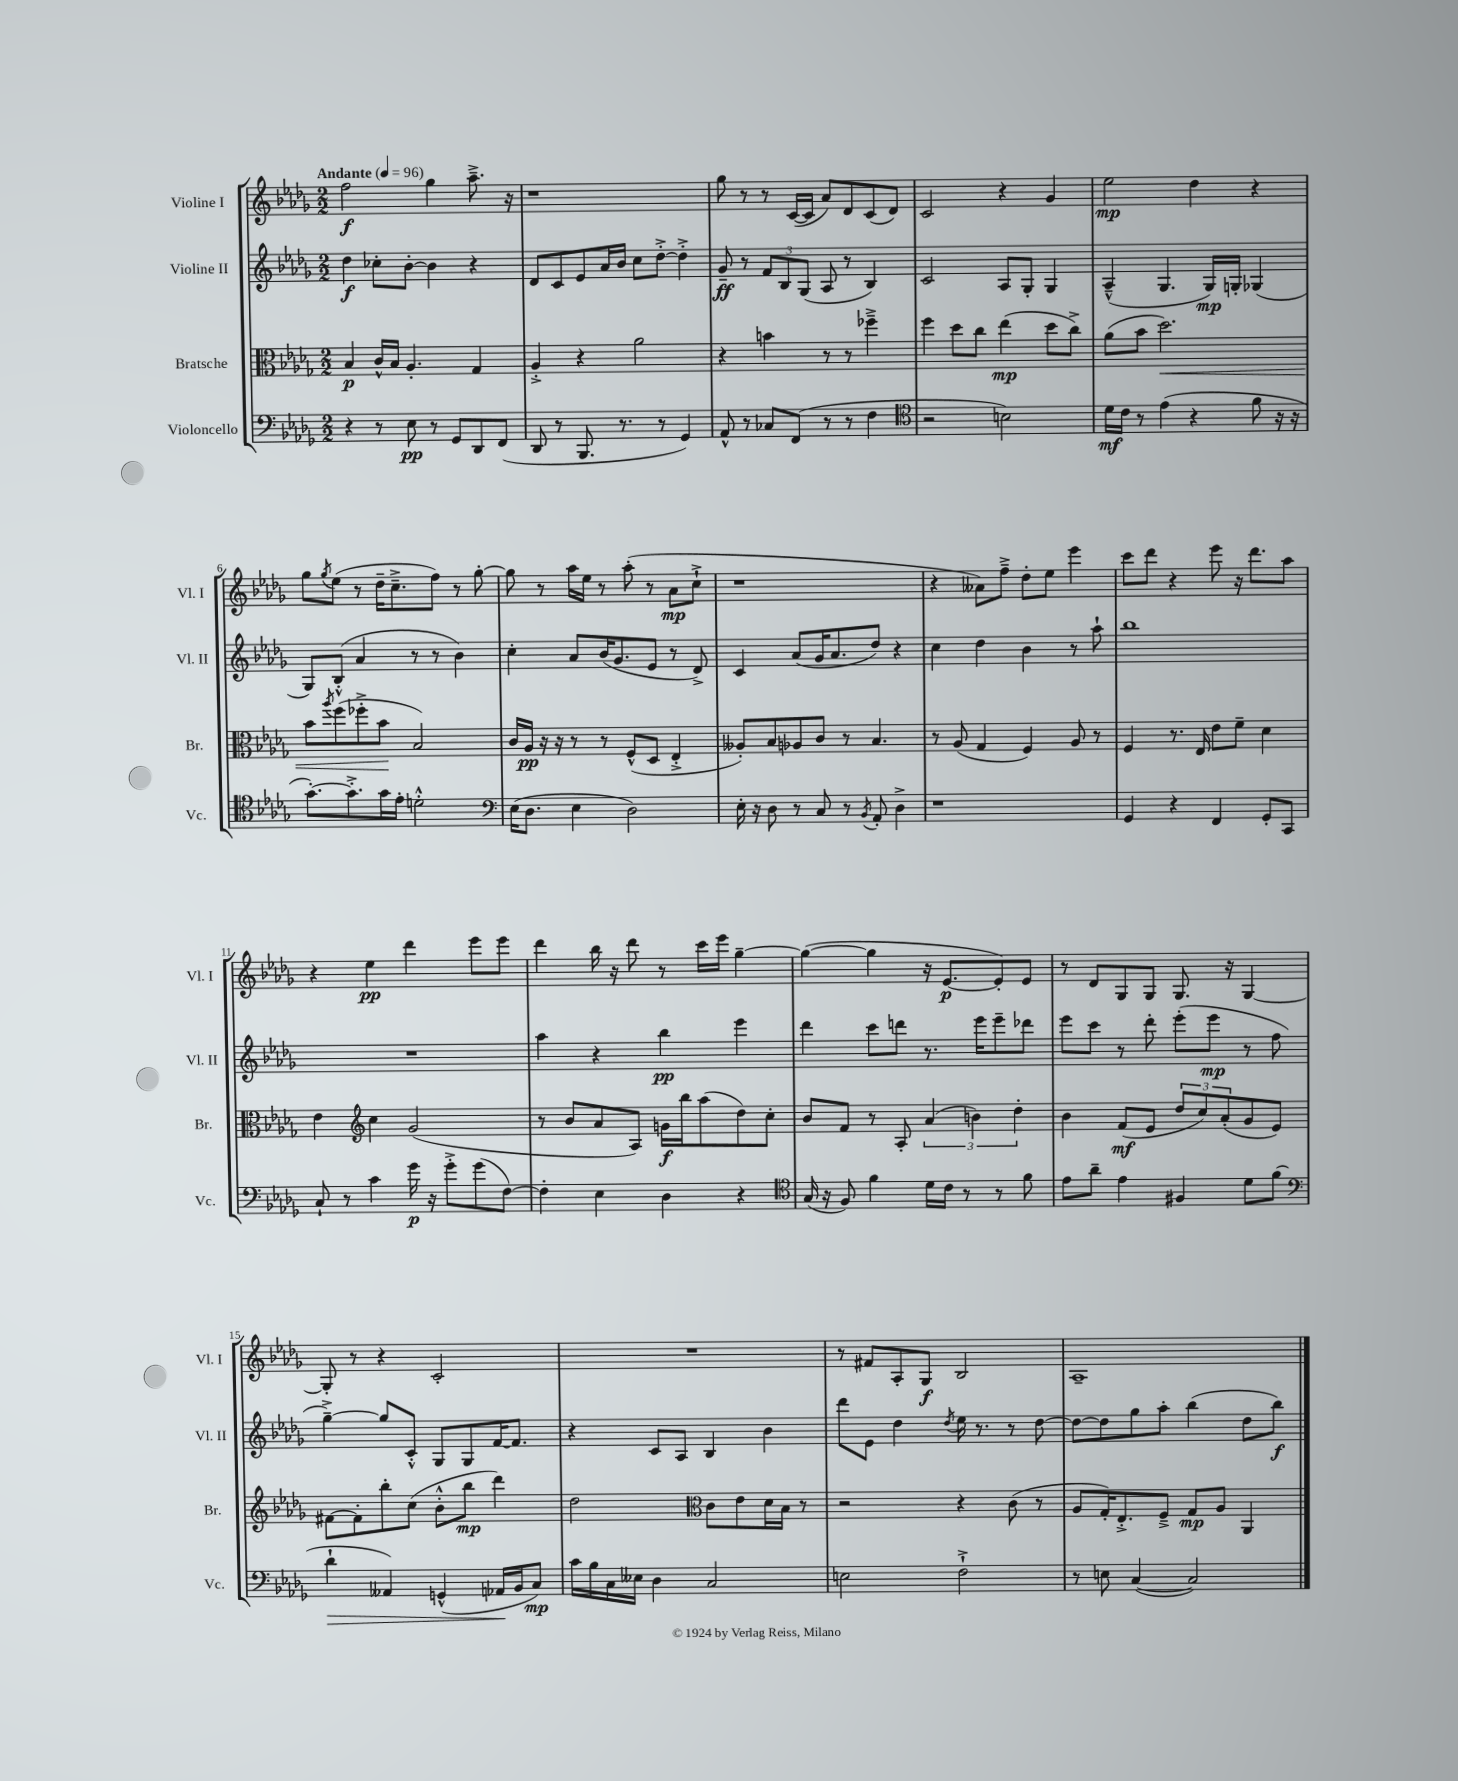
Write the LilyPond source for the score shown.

<<
\new StaffGroup <<
\new Staff = "s0" \with { instrumentName = "Violine I" shortInstrumentName = "Vl. I" } {
    \clef treble \key des \major \numericTimeSignature \time 2/2 \tempo "Andante" 4 = 96
    f''2\f ges''4 aes''8.---> r16 |
    r1 |
    ges''8 r8 r8 c'16~( c'16 aes'8) des'8 c'8( des'8) |
    c'2 r4 ges'4 |
    ees''2\mp des''4 r4 |
    ges''8 \acciaccatura { ges''8 } ees''8( r8 des''16-- c''8.---> f''8) r8 ges''8~-. |
    ges''8 r8 aes''16 ees''16 r8 aes''8-.( r8 aes'8\mp c''8-!-> |
    r1 |
    r4 aeses'8) f''8---> des''8-. ees''8 ees'''4 |
    c'''8 des'''8 r4 ees'''8 r16 des'''8. aes''8 |
    r4 ees''4\pp des'''4 ees'''8 ees'''8 |
    des'''4 bes''16 r16 des'''8 r8 c'''16 ees'''16 ges''4~-- |
    ges''4~( ges''4 r16 ees'8.~\p ees'8-.) ees'8 |
    r8 des'8 ges8 ges8 ges8. r16 ges4~ |
    ges8-. r8 r4 c'2-. |
    R1 |
    r8 fis'8 aes8-. ges8\f bes2 |
    aes1-- \bar "|." |
}
\new Staff = "s1" \with { instrumentName = "Violine II" shortInstrumentName = "Vl. II" } {
    \clef treble \key des \major \numericTimeSignature \time 2/2
    des''4\f ces''8-. bes'8~-. bes'4 r4 |
    des'8 c'8 ees'8 aes'16 bes'16 c''8 des''8~-.-> des''4-.-> |
    ges'8--\ff r8 \tuplet 3/2 { f'8 bes8 ges8( } aes8 r8 bes4) |
    c'2 aes8 ges8-. ges4 |
    aes4---^( ges4. ges16\mp) g16-. ges4( |
    ges8) bes8-.-^( aes'4 r8 r8 bes'4) |
    c''4-. aes'8 bes'16( ges'8. ees'8 r8 des'8->) |
    c'4 aes'8( ges'16 aes'8. des''8) r4 |
    c''4 des''4 bes'4 r8 aes''8-! |
    bes''1 |
    R1 |
    aes''4 r4 bes''4\pp ees'''4 |
    des'''4 c'''8 d'''8 r8. ees'''16 ees'''8-- des'''8 |
    ees'''8 c'''8 r8 des'''8-. ees'''8-.( ees'''8\mp r8 f''8 |
    ges''4~--->) ges''8 c'8-.-^ ges8 ges8 f'16~ f'8. |
    r4 c'8 aes8 bes4 bes'4 |
    des'''8 ees'8 des''4 \acciaccatura { des''8 } ees''16 r8. r8 des''8~ |
    des''8~ des''8 ges''8 aes''8-. bes''4( des''8 bes''8\f) \bar "|." |
}
\new Staff = "s2" \with { instrumentName = "Bratsche" shortInstrumentName = "Br." } {
    \clef alto \key des \major \numericTimeSignature \time 2/2
    bes4\p c'16-^ bes16 aes4.-. ges4 |
    aes4-.-> r4 aes'2 |
    r4 b'4 r8 r8 fes''4---> |
    f''4 des''8 c''8 ees''4\mp( des''8 c''8->) |
    aes'8( bes'8 des''2.\<) |
    bes'8 \acciaccatura { aes''8 } f''8( fes''8-.-> bes'8\! bes2) |
    c'16 aes16\pp r16 r16 r8 r8 f8-^( des8 ees4-.-> |
    aeses8-.) bes8 aes8 c'8 r8 bes4. |
    r8 aes8( ges4 f4) aes8 r8 |
    f4 r8. ees16 ees'8 f'8-- des'4 |
    ees'4 \clef treble c''4 ges'2( |
    r8 bes'8 aes'8 aes8) g'16\f bes''16 aes''8( des''8) c''8-. |
    bes'8 f'8 r8 aes8-. \tuplet 3/2 { aes'4( b'4) des''4-. } |
    bes'4 f'8\mf( ees'8 \tuplet 3/2 { des''8 c''8) aes'8-.( } ges'8 ees'8) |
    fis'8~ fis'8-. bes''8-. c''8( bes'8-.-^ bes''8\mp des'''4) |
    des''2 \clef alto c'8 ees'8 des'16 bes16 r8 |
    r2 r4 c'8( r8 |
    aes8 ges16-.) ees8.-.-> f8---> ges8\mp aes8 aes,4 \bar "|." |
}
\new Staff = "s3" \with { instrumentName = "Violoncello" shortInstrumentName = "Vc." } {
    \clef bass \key des \major \numericTimeSignature \time 2/2
    r4 r8 ees8\pp r8 ges,8 des,8 f,8( |
    des,8 r8 bes,,8. r8. r8 ges,4) |
    aes,8-^ r8 ces8 f,8( r8 r8 f4 |
    \clef tenor r2 b2) |
    des'16\mf c'16 r8 ees'4( r4 f'8 r16 r16 |
    ges'8.~-.) ges'8.-.-> ges'16 ees'16-. d'2-.-^ |
    \clef bass ees16( des8. ees4 des2) |
    ees16-. r16 des8 r8 c8 r8 \acciaccatura { bes,8 } aes,8-. des4-> |
    r1 |
    ges,4 r4 f,4 ges,8-. c,8 |
    c8-! r8 c'4 ges'16\p r16 ges'8-.-> ges'8( f8~) |
    f4-. ees4 des4 r4 |
    \clef tenor ges16( r16 f8) f'4 des'16 c'16 r8 r8 f'8 |
    ees'8 aes'8-- ees'4 fis4 des'8 f'8( |
    \clef bass des'4-!\> aeses,4) g,4-^( aes,16\! bes,16 c8\mp) |
    c'16 bes16 c16 eeses16 des4 c2 |
    e2 f2-!-> |
    r8 e8 c4~( c2) \bar "|." |
}
>>
>>
